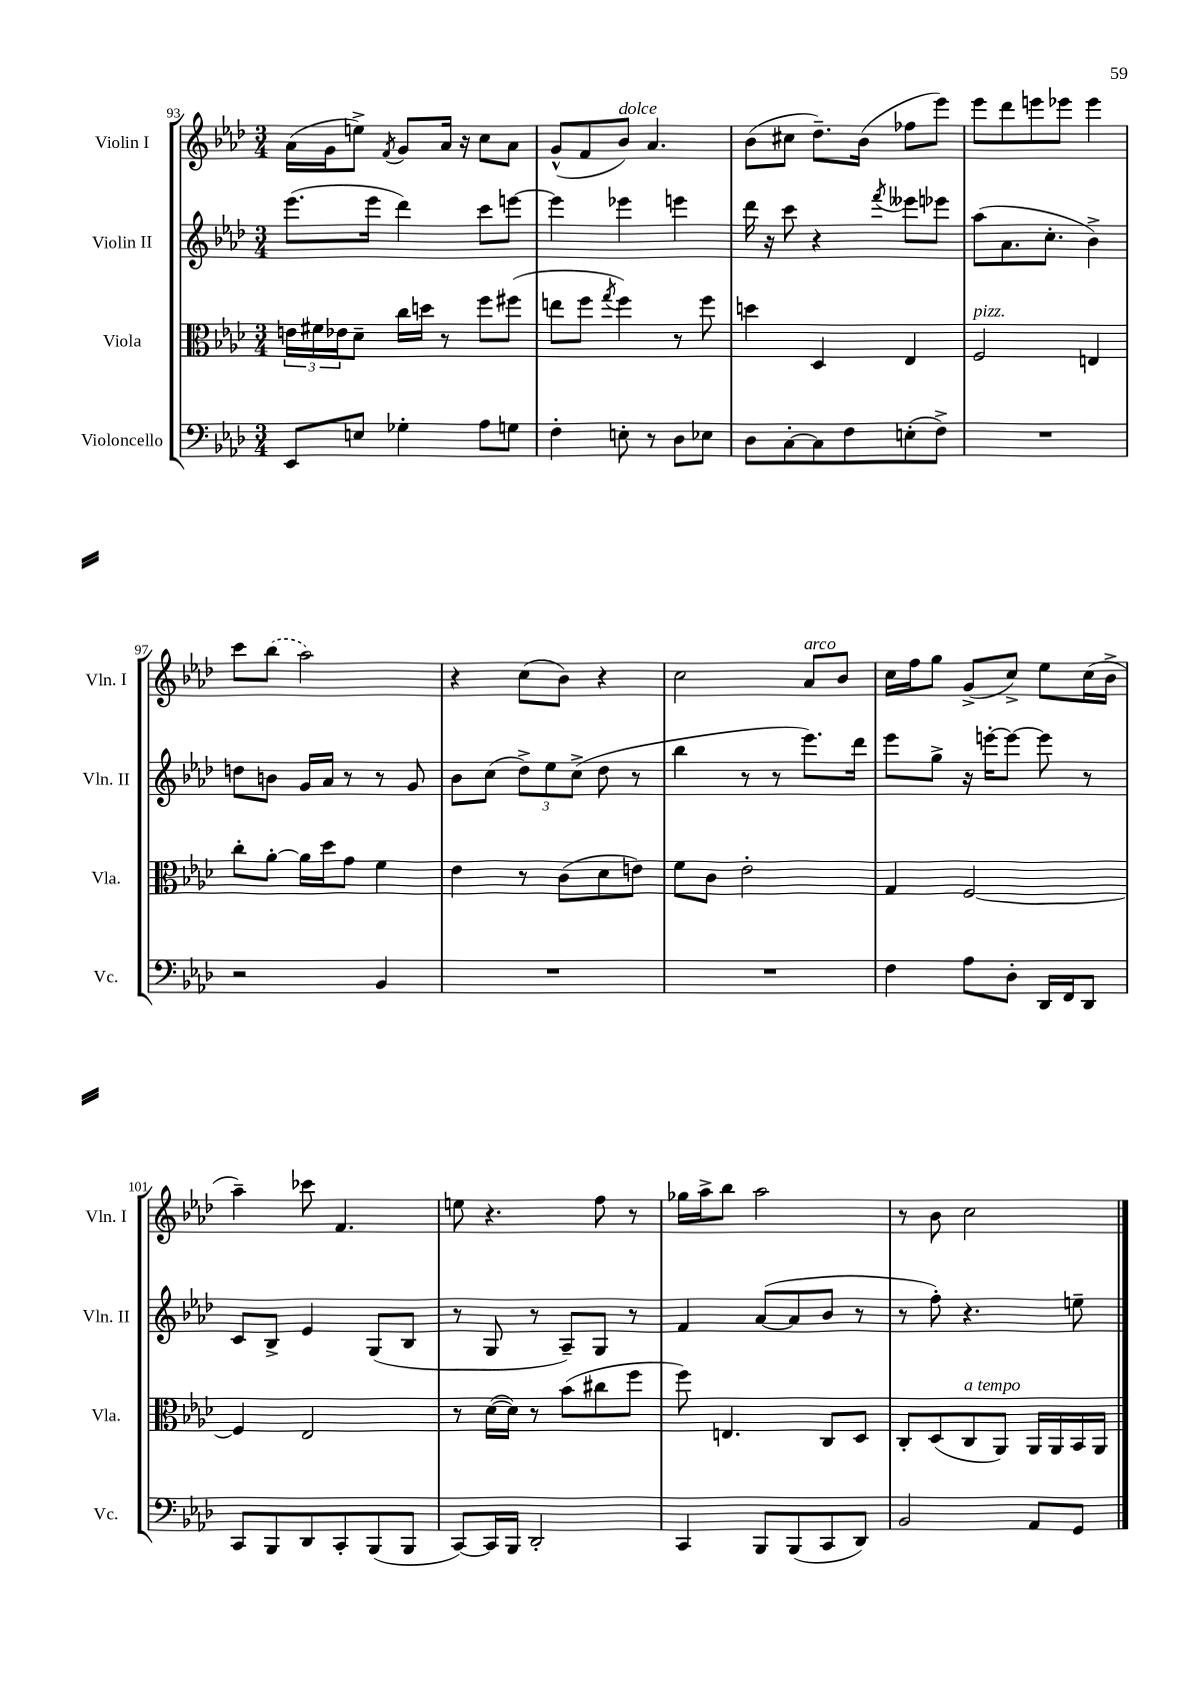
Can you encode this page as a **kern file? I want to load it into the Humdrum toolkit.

**kern	**kern	**kern	**kern
*part4	*part3	*part2	*part1
*staff4	*staff3	*staff2	*staff1
*I"Violoncello	*I"Viola	*I"Violin II	*I"Violin I
*I'Vc.	*I'Vla.	*I'Vln. II	*I'Vln. I
*clefF4	*clefC3	*clefG2	*clefG2
*k[b-e-a-d-]	*k[b-e-a-d-]	*k[b-e-a-d-]	*k[b-e-a-d-]
*M3/4	*M3/4	*M3/4	*M3/4
=93	=93	=93	=93
8EE-/L	24en\LL	(8.eee-\L	(16a-\LL
.	24f#X\	.	.
.	.	.	16g\J
.	24e-X\J	.	.
8En/J	8d-~\J	.	8een^\J)
.	.	16eee-\Jk	.
.	.	.	8qf/
4G-X'\	16cc\LL	4ddd-\)	8g/L
.	16ddn\JJ	.	.
.	8r	.	16a-/Jk
.	.	.	16r
8A-\L	8ff\L	8ccc\L	8cc\L
8Gn\J	(8ff#X\J	[8eeen\J	8a-\J
=94	=94	=94	=94
4F'\	8een\L	4eee\]	(8g^^/L
.	8ff\J	.	8f/
.	8qgg/	.	.
!	!	!	!LO:TX:a:i:t=dolce
8En'\	4ff\)	4eee-X\	8b-/J)
8r	.	.	4.a-/
8D-\L	8r	4eeen\	.
8E-X\J	8ff\	.	.
=95	=95	=95	=95
8D-\L	4ddn\	16ddd-\	(8b-\L
.	.	16r	.
[8C'\	.	8ccc\	8cc#X\J
8C\]	4D-/	4r	8.dd-~\L)
8F\	.	.	.
.	.	.	(16b-\Jk
.	.	8qfff/	.
(8En'\	4E-/	8eee--X\L	8ff-X\L
8F^\J)	.	8eee-X\J	8eee-\J)
=96	=96	=96	=96
!	!LO:TX:a:i:t=pizz.	!	!
2.r	2F/	(8aa-\L	8eee-\L
.	.	8.a-\	8ddd-\
.	.	.	8eeen\
.	.	8.cc'\J	.
.	.	.	8eee-X\J
.	4En/	4b-^\)	4eee-\
!!LO:LB:g=z
=97	=97	=97	=97
2r	8cc'\L	8ddn\L	8ccc\L
.	[8a-'\J	8bn\J	(8bb-\J
.	16a-\LL]	16g/LL	2aa-\)
.	16dd-\J	16a-/JJ	.
.	8g\J	8r	.
4BB-/	4f\	8r	.
.	.	8g/	.
=98	=98	=98	=98
2.r	4e-\	8b-\L	4r
.	.	(8cc\J	.
.	8r	12dd-^\L)	(8cc\L
.	.	12ee-\	.
.	(8c\L	.	8b-\J)
.	.	(12cc^\J	.
.	8d-\	8dd-\	4r
.	8en\J)	8r	.
=99	=99	=99	=99
2.r	8f\L	4bb-\	2cc\
.	8c\J	.	.
.	2e-'\	8r	.
.	.	8r	.
!	!	!	!LO:TX:a:i:t=arco
.	.	8.eee-\L)	8a-/L
.	.	.	8b-/J
.	.	16ddd-\Jk	.
=100	=100	=100	=100
4F\	4G/	8eee-\L	16cc\LL
.	.	.	16ff\J
.	.	8gg^\J	8gg\J
8A-\L	[2F/	16r	(8g^/L
.	.	[16eeen'\KL	.
8D-'\J	.	8eee\J_	8cc^/J)
16DD-/LL	.	8eee\]	8ee-\L
16FF/J	.	.	.
8DD-/J	.	8r	(16cc\L
.	.	.	16b-^\JJ
!!LO:LB:g=z
=101	=101	=101	=101
8CC/L	4F/]	8c/L	4aa-~\)
8BBB-/	.	8B-^/J	.
8DD-/	2E-/	4e-/	8ccc-X\
8CC'/	.	.	4.f/
(8BBB-/	.	(8G/L	.
8BBB-/J	.	8B-/J	.
=102	=102	=102	=102
[8CC/L)	8r	8r	8een\
16CC/L]	([16d-\LL	8G/	4.r
16BBB-/JJ	16d-\JJ])	.	.
2DD-'/	8r	8r	.
.	(8b-\L	8A-~/L)	.
.	8cc#X\	8G/J	8ff\
.	8ff\J	8r	8r
=103	=103	=103	=103
4CC/	8ff\)	4f/	16gg-X\LL
.	.	.	16aa-^\J
.	4.En/	.	8bb-\J
8BBB-/L	.	([8a-/L	2aa-\
(8BBB-/	.	8a-/]	.
8CC/	8C/L	8b-/J	.
8DD-/J)	8D-/J	8r	.
=104	=104	=104	=104
2BB-/	8C'/L	8r	8r
.	(8D-/	8ff'\)	8b-\
!	!LO:TX:a:i:t=a tempo	!	!
.	8C/	4.r	2cc\
.	8AA-/J)	.	.
8AA-/L	16AA-/LL	.	.
.	16AA-/	.	.
8GG/J	16BB-/	8een~\	.
.	16AA-/JJ	.	.
==	==	==	==
*-	*-	*-	*-
